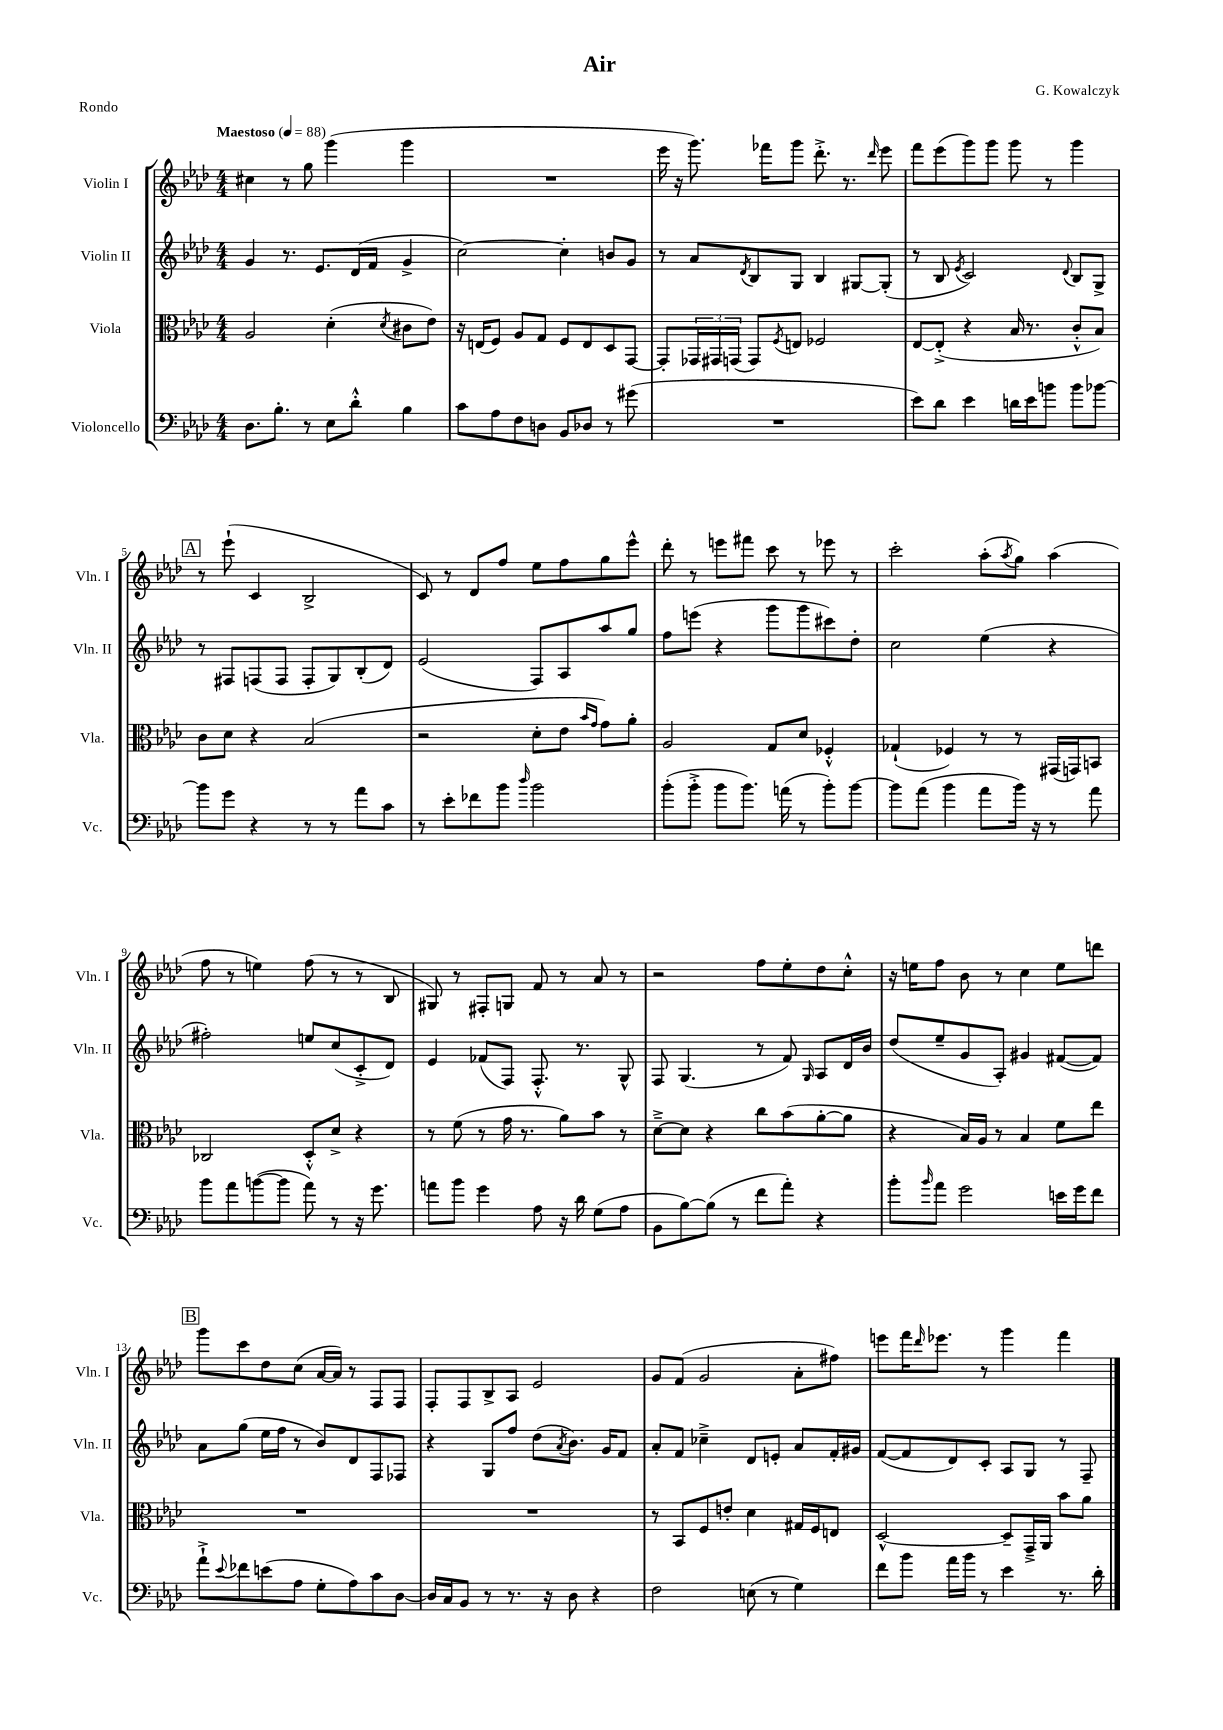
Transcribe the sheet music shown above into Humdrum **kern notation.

**kern	**kern	**kern	**kern
*staff4	*staff3	*staff2	*staff1
*clefF4	*clefC3	*clefG2	*clefG2
*k[b-e-a-d-]	*k[b-e-a-d-]	*k[b-e-a-d-]	*k[b-e-a-d-]
*M4/4	*M4/4	*M4/4	*M4/4
*MM88	*MM88	*MM88	*MM88
8.D-	2A-	4g	4cc#
8.B-'	.	.	.
.	.	8.r	8r
8r	.	.	8gg
.	.	8.e-	.
8E-	(4d-'	.	(4ggg
8d-'^^	.	(16d-	.
.	.	16f	.
.	8qd-	.	.
4B-	8c#	4g^	4ggg
.	8e-)	.	.
=	=	=	=
8c	16r	[2cc)	1r
.	(16E	.	.
8A-	8F)	.	.
8F	8A-	.	.
8D	8G	.	.
8BB-	8F	4cc']	.
8D-	8E	.	.
8r	8D-	8b	.
(8g#	[8GG	8g	.
=	=	=	=
1r	8GG']	8r	16eee-
.	.	.	16r
.	24GG-	8a-	8.ggg)
.	24GG#	.	.
.	(24GG	.	.
.	.	8qd-	.
.	8GG)	8B-	.
.	.	.	16fff-
.	8qF	.	.
.	8E	8G	8ggg
.	2F-	4B-	8.ddd-'^
.	.	.	8.r
.	.	[8G#	.
.	.	.	16qqddd-
.	.	(8G#']	8eee-
=	=	=	=
8e-)	[8E-	8r	8fff
8d-	(8E-'^]	8B-	(8eee-
.	.	8qe-	.
4e-	4r	2c)	8ggg)
.	.	.	8ggg
16d	16B-	.	8ggg
16e-	8.r	.	.
8b	.	.	8r
.	.	8qqd-	.
8b	8c'^^	8B-	4ggg
[8b-	8B-)	8G^	.
=	=	=	=
8b-]	8c	8r	8r
8g	8d-	8F#	(8eee-`
4r	4r	(8F	4c
.	.	8F	.
8r	(2B-	8F'	2B-^
8r	.	8G)	.
8a-	.	(8B-'	.
8c	.	8d-)	.
=	=	=	=
8r	2r	(2e-	8c)
8e-'	.	.	8r
8f-	.	.	8d-
8b-	.	.	8ff
16qqdd-	.	.	.
2b-	8d-'	8F)	8ee-
.	8e-	8A-	8ff
.	16qqb-	.	.
.	16qqg	.	.
.	8g)	8aa-	8gg
.	8a-'	8gg	8eee-^^
=	=	=	=
(8b-'	2A-	8ff	8ddd-'
8b-'^	.	(8eee	8r
8b-	.	4r	8eee
8.b-)	.	.	8fff#
.	8G	8ggg	8ccc
(16a	.	.	.
8r	8d-	8ggg	8r
8b-')	4F-'^^	8ccc#)	8eee-
[8b-	.	8dd-'	8r
=	=	=	=
8b-]	(4G-`	2cc	2ccc'
(8a-	.	.	.
4b-	4F-)	.	.
8a-	8r	(4ee-	(8aa-'
.	.	.	8qaa-
16b-)	8r	.	8gg)
16r	.	.	.
8r	(16GG#	4r	(4aa-
.	16GG)	.	.
8a-	8BB	.	.
=	=	=	=
8b-	2C-	2ff#')	8ff
8a-	.	.	8r
([8b	.	.	4ee)
8b]	.	.	.
8a-)	8D-'^^	8ee	(8ff
8r	8d-^	(8cc	8r
16r	4r	8c'^	8r
8.g	.	.	.
.	.	8d-)	8B-
=	=	=	=
8a	8r	4e-	8G#)
8b-	(8f	.	8r
4g	8r	(8f-	8F#'
.	16g	8F)	8G
.	8.r	.	.
8A-	.	8.F'^^	8f
16r	8a-)	.	8r
16d-	.	8.r	.
(8G	8b-	.	8a-
8A-	8r	8G^^	8r
=	=	=	=
8BB-	[8d-~^	8F	2r
[8B-)	8d-]	(4.G	.
(8B-]	4r	.	.
8r	.	.	.
8f	8cc	8r	8ff
8a-')	(8b-	8f)	8ee-'
.	.	16qqG	.
4r	[8a-'	8A-	8dd-
.	8a-]	16d-	8cc'^^
.	.	16b-	.
=	=	=	=
8b-'	4r	(8dd-	16r
.	.	.	16ee
16qqb-	.	.	.
8a-	.	8ee-~	8ff
2g	16B-)	8g	8b-
.	16A-	.	.
.	8r	8A-')	8r
.	4B-	4g#	4cc
16e	8f	([8f#	8ee
16g	.	.	.
8f	8ee-	8f#])	8ddd
=	=	=	=
8a-`^	1r	8a-	8ggg
8qqe-	.	.	.
8f-	.	(8gg	8ccc
(8e	.	16ee-	8dd-
.	.	16ff	.
8A-	.	8r	(8cc
8G'	.	8b-)	[16a-
.	.	.	16a-])
8A-)	.	8d-	8r
8c	.	8F	8F
[8D-	.	8F-	8F
=	=	=	=
16D-]	1r	4r	8F'
16C	.	.	.
8BB-	.	.	8F
8r	.	8G	8B-^
8.r	.	8ff	8A-
.	.	(8dd-	2e-
16r	.	.	.
.	.	8qa-	.
8D-	.	8.b-)	.
4r	.	.	.
.	.	16g	.
.	.	8f	.
=	=	=	=
2F	8r	8a-'	8g
.	8BB-	8f	(8f
.	8F	4cc-~^	2g
.	8e'	.	.
(8E	4d-	8d-	.
8r	.	8e'	.
4G)	16G#	8a-	8a-'
.	16F	.	.
.	8E	16f'	8ff#)
.	.	16g#	.
=	=	=	=
8f	[2D-^^	([8f	8eee
8b-	.	8f]	16fff
.	.	.	16qqddd-
.	.	.	8.eee-
16a-	.	8d-)	.
16b-	.	.	.
8r	.	8c'	8r
4e-	8D-~]	8A-	4ggg
.	16GG~^	8G	.
.	16AA-	.	.
8.r	8b-	8r	4fff
.	8a-	8F~	.
16d-'	.	.	.
==	==	==	==
*-	*-	*-	*-
